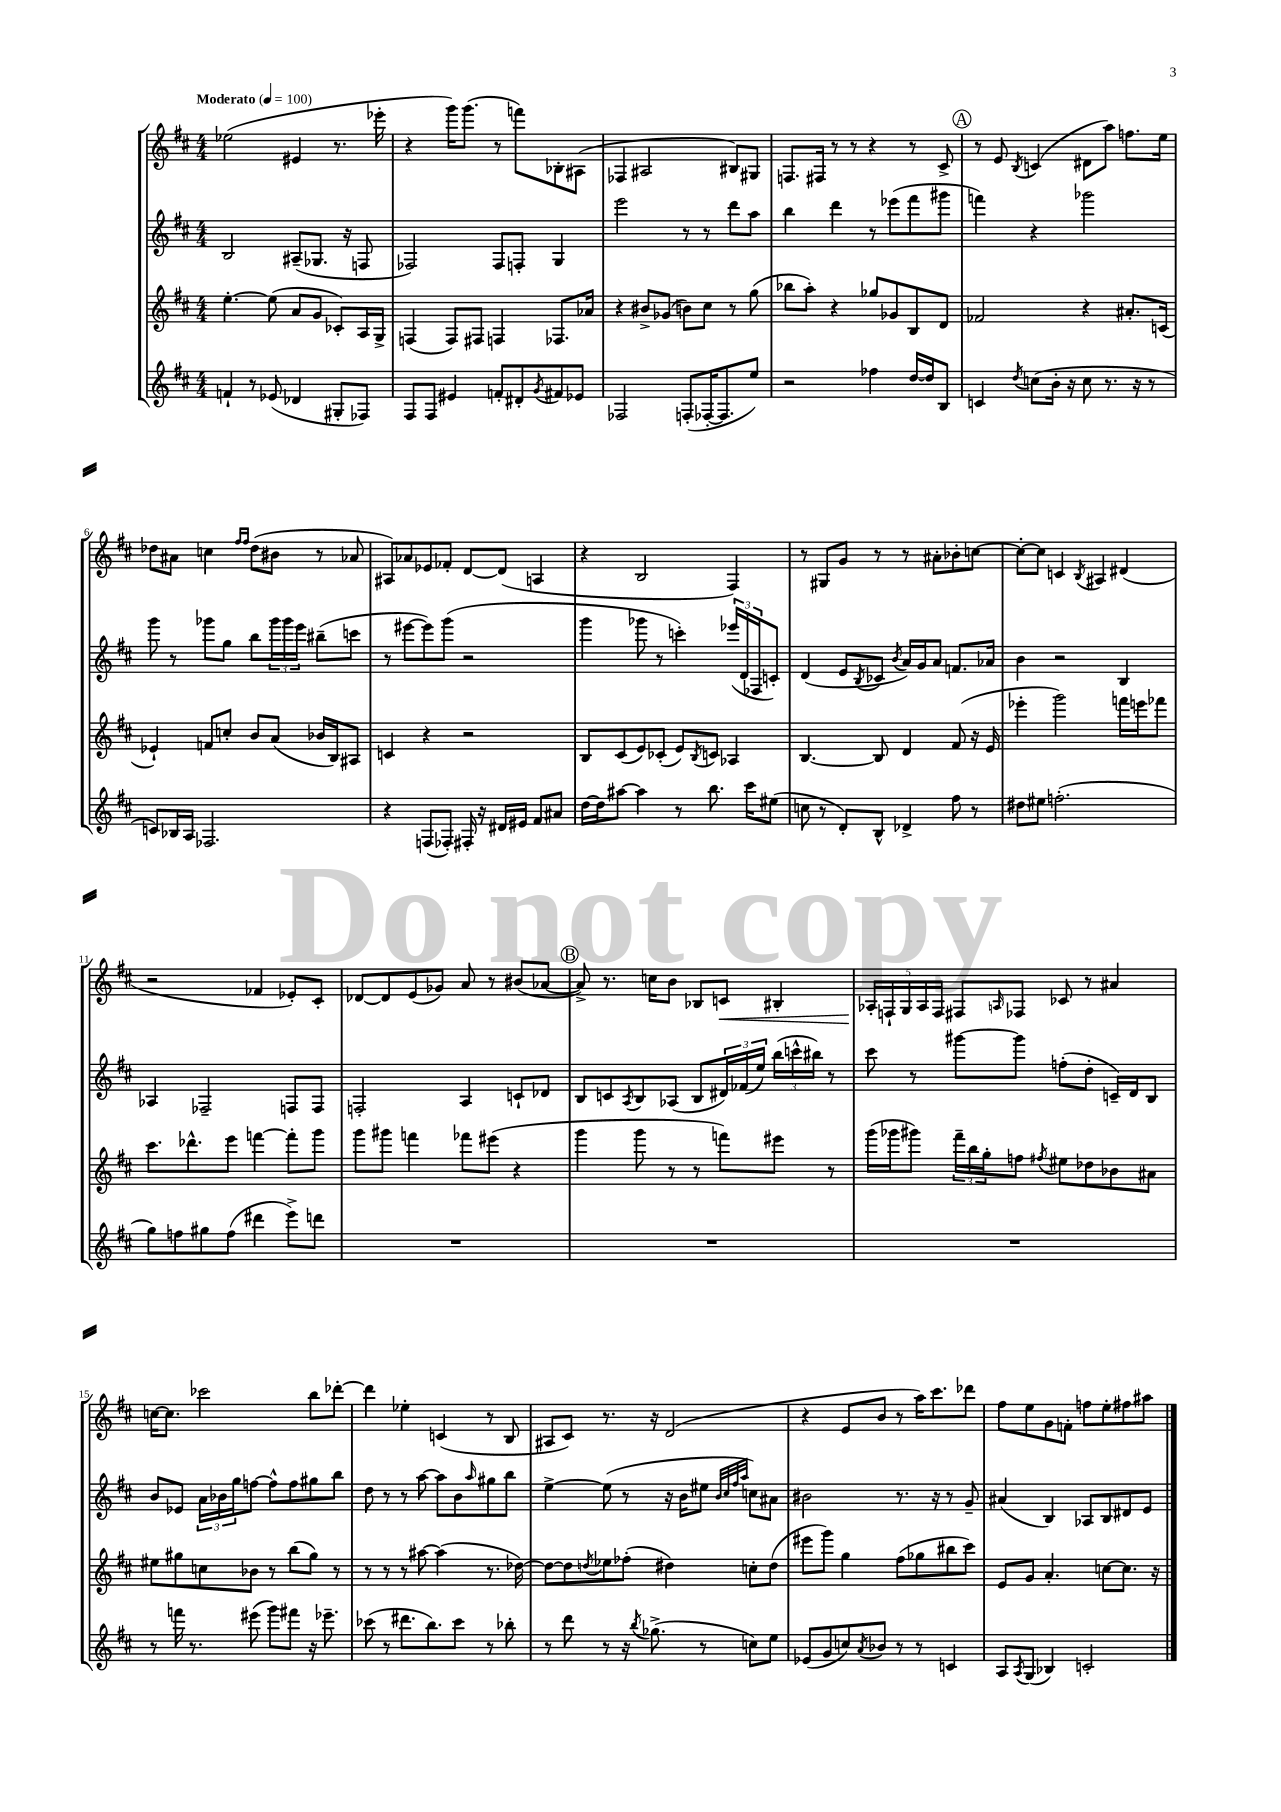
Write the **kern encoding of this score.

**kern	**kern	**kern	**kern
*staff4	*staff3	*staff2	*staff1
*clefG2	*clefG2	*clefG2	*clefG2
*k[f#c#]	*k[f#c#]	*k[f#c#]	*k[f#c#]
*M4/4	*M4/4	*M4/4	*M4/4
*MM100	*MM100	*MM100	*MM100
4f`	[4.ee'	2B	(2ee-
8r	.	.	.
(8e-	(8ee]	.	.
4d-	8a	(8A#~	4e#
.	8g	8.G-	.
8G#'	8c-')	.	8.r
.	.	16r	.
8F-)	16A	8F	.
.	16G^	.	16eee-'
=	=	=	=
8F#	(4F	2F-)	4r
8F#	.	.	.
4e#	8F)	.	16ggg)
.	.	.	(8.ggg
.	8F#	.	.
8f'	4F	8F-	8r
8d#'	.	8F'	8fff)
8qg	.	.	.
8f#	8.F-	4G	8B-'
8e-	.	.	(8A#
.	16a-	.	.
=	=	=	=
2F-	4r	2eee	4F-
.	8b#^	.	2A#
.	(8g-	.	.
(8F'	8b)	8r	.
[16F-'	8cc#	8r	.
8.F-]	.	.	.
.	8r	8ddd	8B#)
8ee)	(8gg	8aa	8G#
=	=	=	=
2r	8bb-	4bb	8.F
.	8aa')	.	.
.	.	.	16F#
.	4r	4ddd	8r
.	.	.	8r
4ff-	8gg-	8r	4r
.	8g-	(8eee-	.
[16dd	8B	8fff#	8r
16dd]	.	.	.
8B	8d	8ggg#	8c#^
=	=	=	=
4c	2f-	4fff)	8r
.	.	.	8e
8qdd	.	.	8qB
(8cc	.	4r	(4c
16b'	.	.	.
16r	.	.	.
8cc	4r	2ggg-	8d#
8.r	.	.	8aa)
.	8.a#'	.	8.ff
16r	.	.	.
8r	.	.	.
.	(16c	.	16ee
=	=	=	=
8c)	4e-`)	8ggg	8dd-
16B-	.	8r	8a#
16A	.	.	.
2.F-	8f	8ggg-	4cc
.	8cc'	8gg	.
.	.	.	16qqff#
.	.	.	16qqff#
.	8b	8bb	(8dd-
.	(8a	24ggg-	8b#
.	.	24ggg-	.
.	.	24eee	.
.	16b-	(8bb#~	8r
.	16B)	.	.
.	8A#	8ccc	8a-
=	=	=	=
4r	4c	8r	8A#)
.	.	[8eee#	8a-
(8F	4r	8eee#])	8e-
8F-')	.	(8ggg	8f-'
16F#'	2r	2r	[8d
16r	.	.	.
16d#	.	.	(8d]
16e#	.	.	.
8f#	.	.	4A
8a#	.	.	.
=	=	=	=
[16dd	8B	4ggg	4r
16dd]	.	.	.
[8aa#	(8c#	.	.
4aa#]	8e)	8ggg-	2B
.	(8c-'	8r	.
8r	8e)	4ccc')	.
.	8qB	.	.
8.bb	8c	.	.
.	4A-	(24eee-	4F#)
.	.	24d	.
16ccc#	.	.	.
.	.	24F-	.
(8ee#	.	8c')	.
=	=	=	=
8cc	[4.B	(4d	8r
8r	.	.	8G#
8d')	.	8e	8g
.	.	8qB	.
8B^^	8B]	8c-	8r
.	.	8qb	.
4d-^	4d	16a)	8r
.	.	16g	.
.	.	8a	8a#'
8ff#	(8f#	8.f	8b-'
8r	16r	.	[8cc
.	16e	16a-	.
=	=	=	=
8dd#	4eee-'	4b	8cc'_
8ee#	.	.	8cc]
(2.ff'	2ggg)	2r	4c
.	.	.	8qB
.	.	.	4A#
.	16fff	4B	(4d#
.	16eee	.	.
.	8fff-	.	.
=	=	=	=
8gg)	8.ccc#	4A-	2r
8ff	.	.	.
.	8.ddd-^^	.	.
8gg#	.	2F-~	.
(8ff	8eee	.	.
4ddd#	[4fff	.	4f-
8eee^)	8fff']	8F	8e-')
8ddd	8ggg	8F	8c#'
=	=	=	=
1r	8ggg	2F'	[8d-
.	8ggg#	.	8d-]
.	4fff	.	(8e
.	.	.	8g-)
.	8fff-	4A	8a
.	(8eee#	.	8r
.	4r	8c`	(8b#
.	.	8d-	[8a-
=	=	=	=
1r	4ggg	8B	8a-^])
.	.	8c	8.r
.	.	8qA	.
.	8ggg	8B	.
.	.	.	16cc
.	8r	(8A-	8b
.	8r	8B	8B-
.	8fff)	24d#)	8c
.	.	(24f-	.
.	.	24ee)	.
.	8eee#	(24bb	4B#'
.	.	24ccc^^	.
.	.	24bb#)	.
.	8r	8r	.
=	=	=	=
1r	(16ggg	8ccc#	20A-'
.	.	.	20F`
.	16ggg-	.	.
.	.	.	20G
.	8ggg#)	8r	.
.	.	.	20A-
.	.	.	20F
.	24fff#~	[8ggg#	8F#
.	24bb	.	.
.	24gg'	.	.
.	.	.	16qqA
.	8ff	8ggg#]	8F-
.	8qff#	.	.
.	8ee#	(8ff'	8c-
.	8dd-	8dd'	8r
.	8b-	16c~)	4a#
.	.	16d	.
.	8a#	8B	.
=	=	=	=
8r	8ee#	8b	[16cc
.	.	.	8.cc]
16fff	8gg#	8e-	.
8.r	.	.	.
.	8cc	24a	2ccc-
.	.	24b-	.
.	.	24gg	.
(8eee#	8b-	[8ff	.
8ggg)	8r	8ff^^]	.
8fff#	(8bb	8ff	.
16r	8gg#)	8gg#	8bb
8.eee-~	.	.	.
.	8r	8bb	[8ddd-'
=	=	=	=
(8ccc-	8r	8dd	4ddd-]
8r	8r	8r	.
8.ddd#	8r	8r	4ee-'
.	[8aa#	[8aa	.
8.bb)	.	.	.
.	(4aa#]	8aa]	(4c
8ccc-	.	8b	.
.	.	16qqaa	.
8r	8.r	8gg#	8r
8bb-'	.	8bb	8B
.	[16dd-)	.	.
=	=	=	=
8r	8dd-_	[4ee^	8A#
8ddd	8dd-]	.	8c#)
.	8qdd	.	.
8r	8ee-	(8ee]	8.r
16r	(8ff-'	8r	.
8qbb	.	.	.
(8.gg-^	.	.	16r
.	4dd#)	16r	(2d
.	.	16b	.
8r	.	8ee#	.
.	.	32qqb	.
.	.	32qqcc#	.
.	.	32qqff#	.
.	.	32qqaa	.
8cc)	8cc'	8cc)	.
8ee	(8dd#	8a#	.
=	=	=	=
(8e-	8eee#	2b#	4r
8g	8ggg)	.	.
8cc)	4gg	.	8e
8qa	.	.	.
8b-	.	.	8b
8r	(8ff#	8.r	8r
8r	8gg-	.	16aa)
.	.	16r	8.ccc#
4c	8bb#	8r	.
.	8ccc#)	8g~	8ddd-
=	=	=	=
8A	8e	(4a#	8ff#
8qA	.	.	.
(8G	8g	.	8ee
4B-)	4.a'	4B)	8g
.	.	.	8f'
2c'	.	8A-	8ff
.	[8cc	8B	8ee'
.	8.cc]	8d#	8ff#
.	.	8e	8aa#
.	16r	.	.
==	==	==	==
*-	*-	*-	*-
